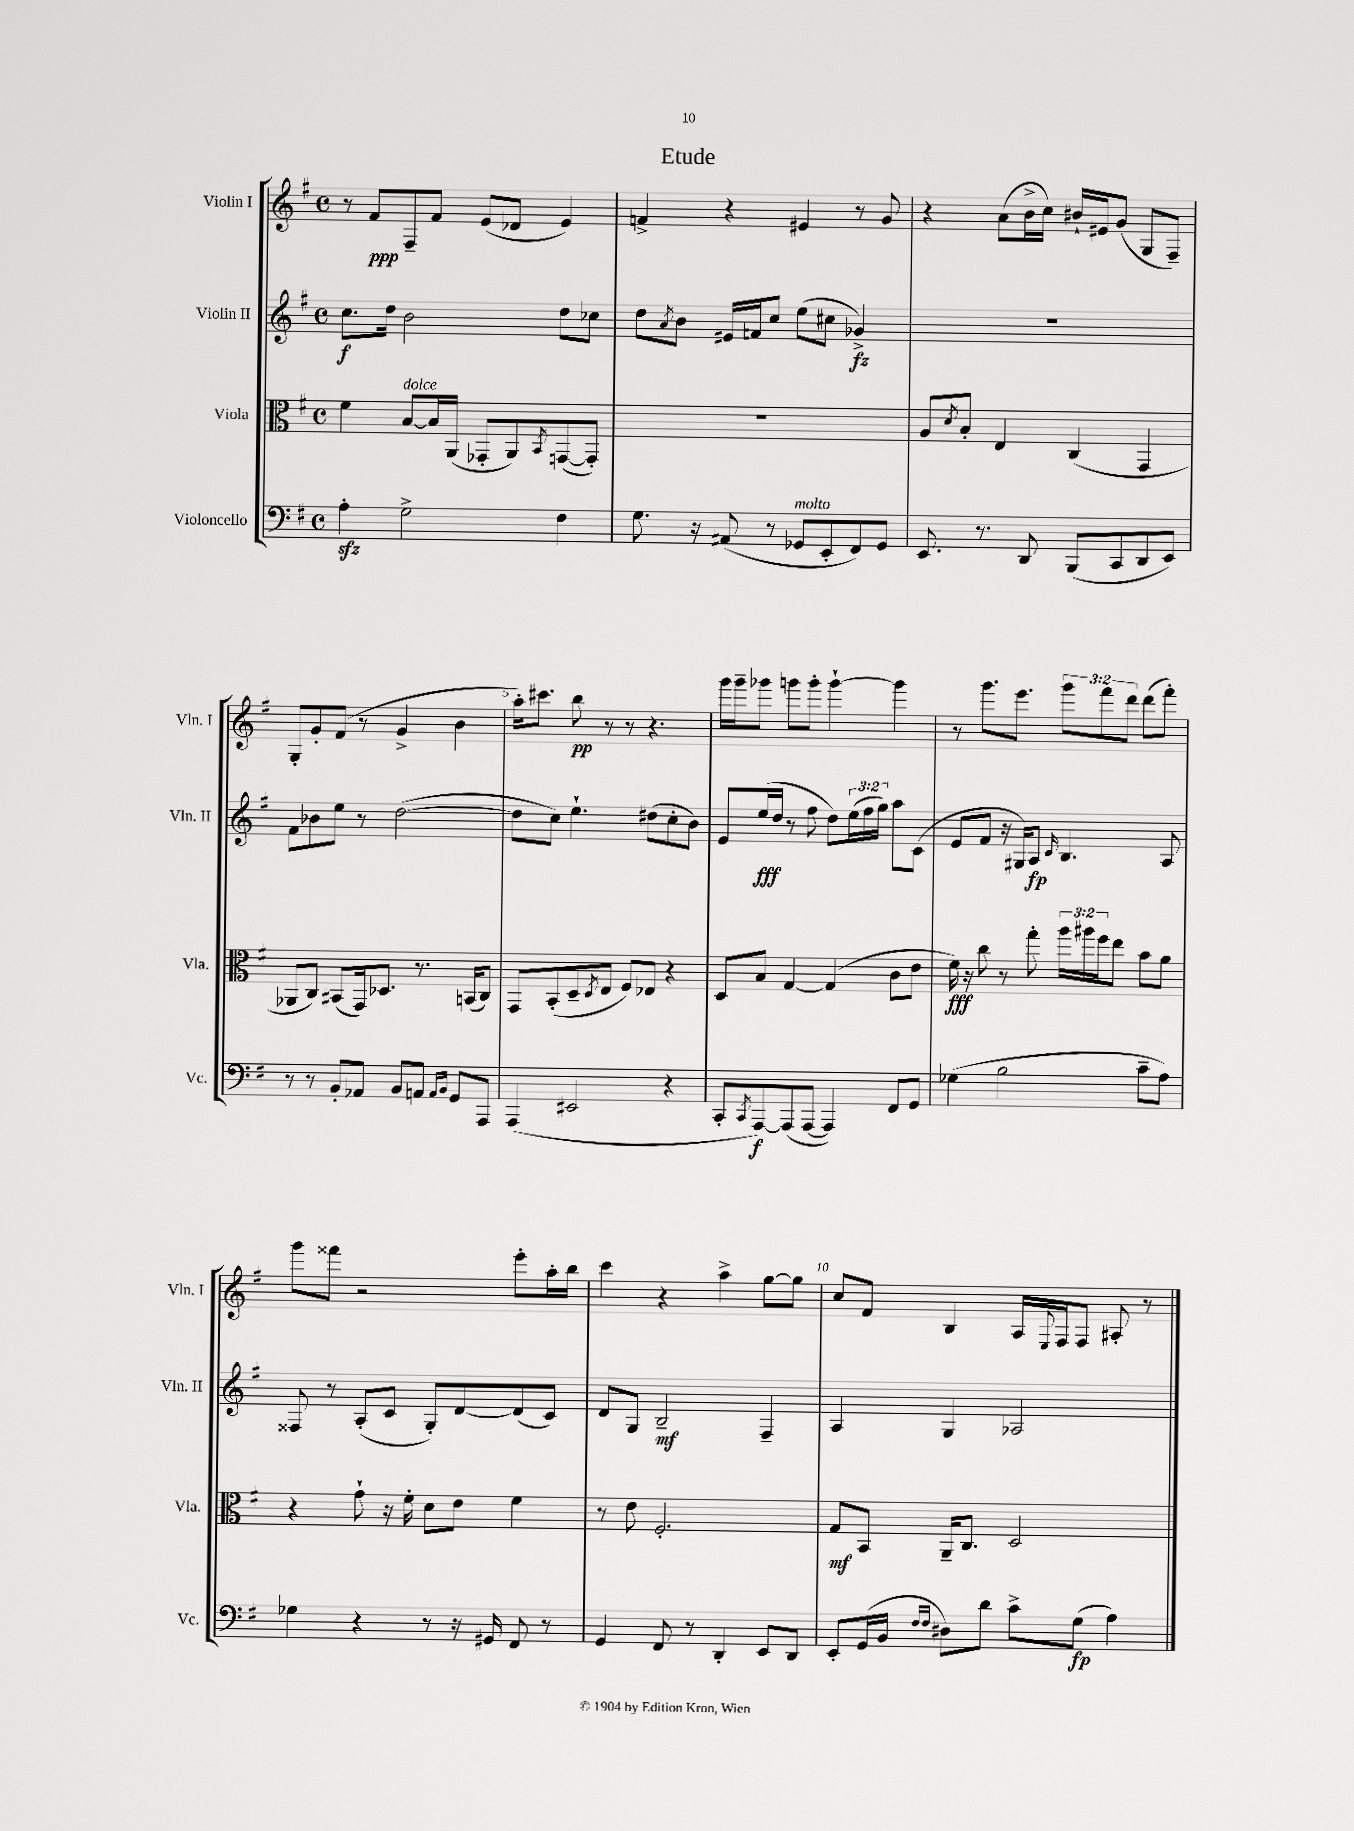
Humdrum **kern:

**kern	**kern	**kern	**kern
*staff4	*staff3	*staff2	*staff1
*clefF4	*clefC3	*clefG2	*clefG2
*k[f#]	*k[f#]	*k[f#]	*k[f#]
*M4/4	*M4/4	*M4/4	*M4/4
*met(c)	*met(c)	*met(c)	*met(c)
4A'	4f#	8.cc	8r
.	.	.	8f#
.	.	16dd	.
2G^	[8B	2b	8F#~
.	16B]	.	8f#
.	(16AA	.	.
.	8GG-'	.	(8e
.	8AA)	.	8d-
.	8qBB	.	.
4F#	([8GG	8dd	4e)
.	8GG'])	8cc-	.
=	=	=	=
8.G	1r	8dd	4f^
.	.	8qa	.
.	.	8b	.
16r	.	.	.
(8AA#	.	16e#	4r
.	.	16f	.
8r	.	8cc	.
8GG-	.	(8ee	4e#
8EE'	.	8cc#	.
8FF#)	.	4g-^)	8r
8GG-	.	.	8g
=	=	=	=
8.EE	8A	1r	4r
.	8qd	.	.
.	8B'	.	.
8.r	.	.	.
.	4E	.	(8a
8DD	.	.	16b^
.	.	.	16cc)
(8BBB	(4C	.	16b#`
.	.	.	16e#
8CC	.	.	(8g
8DD	4GG	.	8G
8EE)	.	.	8F#~)
=	=	=	=
8r	8AA-	8f#	8G'
8r	8C)	8b-	8g'
8BB'	(8BB#	8ee	(8f#
8AA-	16GG)	8r	8r
.	8.D-	.	.
8BB	.	([2dd	4g^
8AA	8.r	.	.
16qqAA	.	.	.
16qqBB	.	.	.
8GG	.	.	4b
.	(16BB	.	.
8AAA	8C)	.	.
=	=	=	=
(4AAA	8GG	8dd]	16aa')
.	.	.	8.ccc#
.	(8BB'	8cc)	.
2EE#	8D~	4.ee`	8bb
.	8qD	.	.
.	8E	.	8r
.	8F#)	.	8r
.	8E-	(8dd#	4.r
4r	4r	8cc'	.
.	.	8b)	.
=	=	=	=
8CC'	8D	8e	16ggg
.	.	.	16ggg~
8qCC	.	.	.
[8AAA)	8B	(16ee	8ggg-
.	.	16dd	.
(8AAA]	[4G	8r	8ggg
[8AAA	.	8ff#	8ggg'
4AAA])	(4G]	8dd)	[4ggg`
.	.	(24ee	.
.	.	24ff#	.
.	.	24gg)	.
8FF#	8c	8aa	4ggg]
8GG	8e	(8c	.
=	=	=	=
(4G-	16f#)	8e	8r
.	16r	.	.
.	8cc	8f#	8.ggg
2B	8r	16r	.
.	.	16G#)	8.eee
.	8gg'	8A	.
.	.	16qqc	.
.	24aa	4.B	12ggg
.	24aa#	.	.
.	24ff#	.	12fff#
.	8ee	.	.
.	.	.	12ddd
8c~	8b	.	(8ddd
8A)	8a	8A	8fff#')
=	=	=	=
4G-	4r	8F##	8ggg
.	.	8r	8fff##
4r	8g`	(8A'	2r
.	16r	8c	.
.	16f#'	.	.
8r	8d	8G')	.
16r	8e	[8d	.
16GG#	.	.	.
8FF#	4f#	(8d]	8eee'
8r	.	8c)	16aa'
.	.	.	16bb
=	=	=	=
4GG	8r	8d	4ccc
.	8e	8G	.
8FF#	2.F#'	2B~	4r
8r	.	.	.
4DD'	.	.	4aa^
8EE	.	4F#~	[8gg
8DD	.	.	8gg]
=	=	=	=
8EE'	8G	4A	8cc
(16GG	8BB	.	8f#
16BB	.	.	.
16qqF#	.	.	.
16qqF#	.	.	.
8D#)	16AA~	4G	4B
.	8.C	.	.
8d	.	.	.
8c^	2D	2A-	16A
.	.	.	8qqE
.	.	.	16F#
(8G	.	.	8F#
4A)	.	.	8A#'
.	.	.	8r
==	==	==	==
*-	*-	*-	*-
